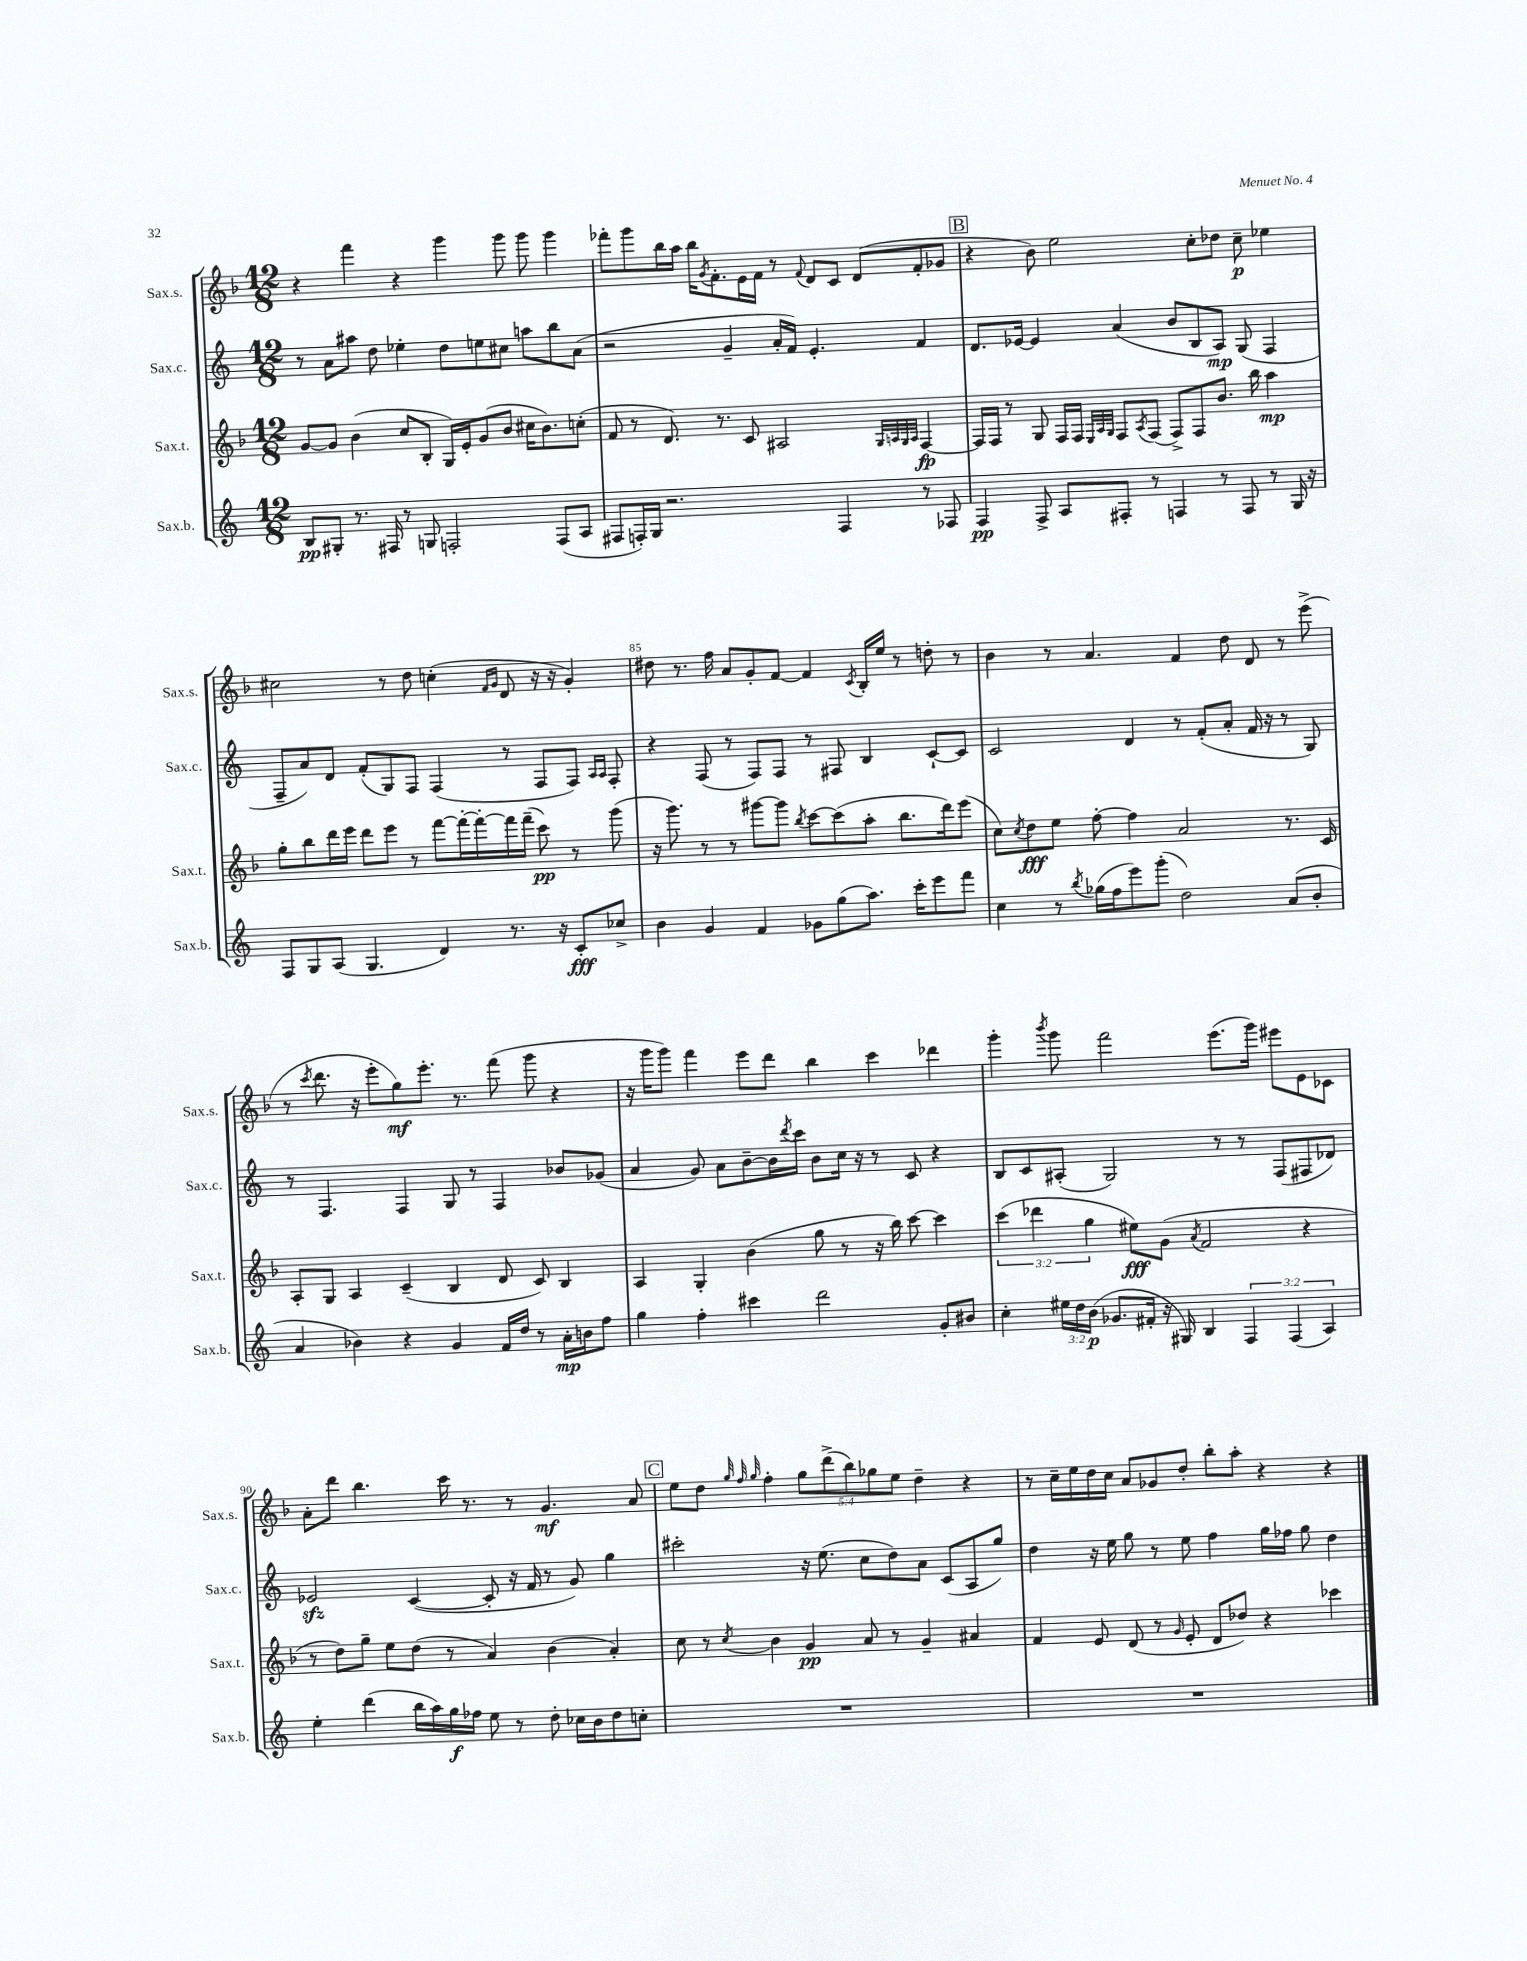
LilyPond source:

<<
\new StaffGroup <<
\new Staff = "s0" \with { instrumentName = "Sax.s." shortInstrumentName = "Sax.s." } {
    \clef treble \key f \major \numericTimeSignature \time 12/8 \override Staff.TupletNumber.text = #tuplet-number::calc-fraction-text
    r4 f'''4 r4 g'''4 g'''8 g'''8 g'''4 |
    fes'''8-. g'''8 bes''16 a''16 bes''16 \acciaccatura { g'8 } f'8.-. e'16 f'16 r8 \appoggiatura { f'8 } d'8 c'8 d'8( f'8-. ges'8 |
    \mark \markup { \box "B" } r4 bes'8) e''2 c''8-. des''8 c''8--\p ees''4 |
    cis''2 r8 d''8 c''4-.( \grace { f'16 g'16 } d'8 r16 r16 g'4-.) |
    dis''8 r8. f''16 a'8 g'8-. f'8~ f'4 \acciaccatura { c'8 } bes16-. e''16 r8 d''8-. r8 |
    bes'4 r8 a'4. f'4 d''8 d'8 r8 e'''8->( |
    r8 \acciaccatura { c'''8 } d'''8. r16 e'''8-. g''8\mf) e'''8.-. r8. f'''8( g'''8 r4 |
    r16 g'''16 g'''8) f'''4 e'''8 d'''8 bes''4 c'''4 des'''4 |
    g'''4-. \acciaccatura { bes'''8 } g'''8 f'''2 e'''8.( g'''16) eis'''8 e'8 ces'8 |
    a'8-. d'''8 bes''4. c'''16 r8. r8 g'4.\mf a'8 |
    \mark \markup { \box "C" } e''8 d''8 \grace { g''32 f''32 g''32 } f''4-. \tuplet 5/4 { g''8 d'''8->( bes''8) ges''8 e''8 } d''4-- r4 |
    r8 c''16-- e''16 d''16 c''16 a'8 ges'8 d''8-. bes''8-. a''8-. r4 r4 \bar "|." |
}
\new Staff = "s1" \with { instrumentName = "Sax.c." shortInstrumentName = "Sax.c." } {
    \clef treble \key c \major \numericTimeSignature \time 12/8
    r8 a'8 ais''8 d''8 ees''4-. d''8 e''8 cis''8 a''8 b''8 a'8( |
    r2 g'4-- a'16-. f'16) e'4.-. f'4 |
    \mark \markup { \box "B" } d'8. ees'16~ ees'4 a'4( b'8 b8 a8\mp) g8( f4 |
    f8-- a'8) d'8 f'8-.( g8) f8 f4( r8 f8 f8) \grace { a16 a16 } f8-. |
    r4 f8( r8 f8) f8 r8 fis8 b4 c'8~-! c'8 |
    c'2 d'4 r8 f'8-.( a'8-. f'16 r16 r8 g8) |
    r8 f4. f4 g8 r8 f4 bes'8 ges'8( |
    a'4 g'8) a'8 b'8~-- b'16 \acciaccatura { d'''8 } c'''16 b'8 c''16 r16 r8 c'8 r4 |
    b8 c'8 ais8-.( g2) r8 r8 f8( fis8 des'8) |
    ees'2\sfz c'4~( c'8-. r16 f'16 r8 g'8) g''4 |
    \mark \markup { \box "C" } cis'''2-. r16 e''8.( c''8 d''8) a'8 c'8( a8 g''8) |
    d''4 r16 e''16 g''8 r8 e''8 f''4 g''16 fes''16 g''8 d''4 \bar "|." |
}
\new Staff = "s2" \with { instrumentName = "Sax.t." shortInstrumentName = "Sax.t." } {
    \clef treble \key f \major \numericTimeSignature \time 12/8 \override Staff.TupletNumber.text = #tuplet-number::calc-fraction-text
    g'8~ g'8 bes'4( c''8 bes8-. g16) e'16-. g'8( bes'8 cis''16 bes'8.) c''8-.( |
    f'8 r8 d'8.) r8. c'8 ais2 \grace { g32 a32 g32 a32 } f4~\fp |
    \mark \markup { \box "B" } f16 f16 r8 g8 f16 f16 \grace { e32 a32 g32 } f8 \acciaccatura { a8 } f8( f8->) f8 bes'8. bes''16 a''4\mp |
    g''8-. bes''8 d'''16 e'''16 d'''8 e'''8 r8 f'''8~ f'''16~-. f'''16~-. f'''16 f'''16--( c'''8\pp) r8 g'''8( |
    r16 g'''8.) r8 r8 gis'''8~ gis'''8 \acciaccatura { bes''8 } c'''8~ c'''8( a''8-. bes''8. d'''16) e'''8( |
    c''8) \acciaccatura { c''8 } d''8\fff e''8 f''8~-. f''4 a'2 r8. c'16 |
    a8-. g8 a4 c'4--( bes4 d'8 c'8) bes4 |
    a4 g4-. bes'4( g''8 r8 r16 bes''16) c'''8~ c'''4 |
    \tuplet 3/2 { c'''4( des'''4 g''4 } eis''8\fff) g'8( \acciaccatura { a'8 } f'2 r4 |
    r8 d''8) g''8-- e''8 d''8( r8 a'4) bes'4( a'4-.) |
    \mark \markup { \box "C" } c''8 r8 \acciaccatura { c''8 } bes'4 g'4\pp a'8 r8 g'4-- ais'4 |
    f'4 e'8 d'8( r8 \grace { g'16 } e'8-. d'8 des''8) r4 ces'''4 \bar "|." |
}
\new Staff = "s3" \with { instrumentName = "Sax.b." shortInstrumentName = "Sax.b." } {
    \clef treble \key c \major \numericTimeSignature \time 12/8 \override Staff.TupletNumber.text = #tuplet-number::calc-fraction-text
    b8\pp gis8-. r8. fis16 r8 g8 f2-. f8( a8 |
    fis8 f16-.) g16 r2. f4 r8 fes8 |
    \mark \markup { \box "B" } f4\pp f8-> a8 fis8-. r8 f4 r8 f8 r8 g16 r16 |
    f8 g8 a8( g4. d'4) r8. r16 c'8-.\fff ces''8-> |
    b'4 g'4 f'4 ges'8 g''8( a''8.) c'''16-. e'''8 f'''8 |
    c''4 r8 \acciaccatura { b''8 } ges''16( f''16 e'''8) g'''8-.( d''2) a'8( b'8-. |
    a'4 bes'4) r4 g'4 f'16 d''16 r8 a'16-.\mp b'16 f''8 |
    g''4 f''4-. cis'''4 d'''2 g'8-. bis'8 |
    c''4-. \tuplet 3/2 { eis''16 d''16 b'16\p( } ges'8. fis'16-. r16 gis16) b4 \tuplet 3/2 { f4 f4( a4) } |
    e''4-. d'''4( b''16 a''16) g''16\f fes''16 e''8 r8 d''8-. ces''16 b'16 d''8 c''8-. |
    \mark \markup { \box "C" } R1. |
    R1. \bar "|." |
}
>>
>>
\layout { \context { \Score currentBarNumber = #81 \override BarNumber.break-visibility = ##(#f #t #t) barNumberVisibility = #(every-nth-bar-number-visible 5) } }
